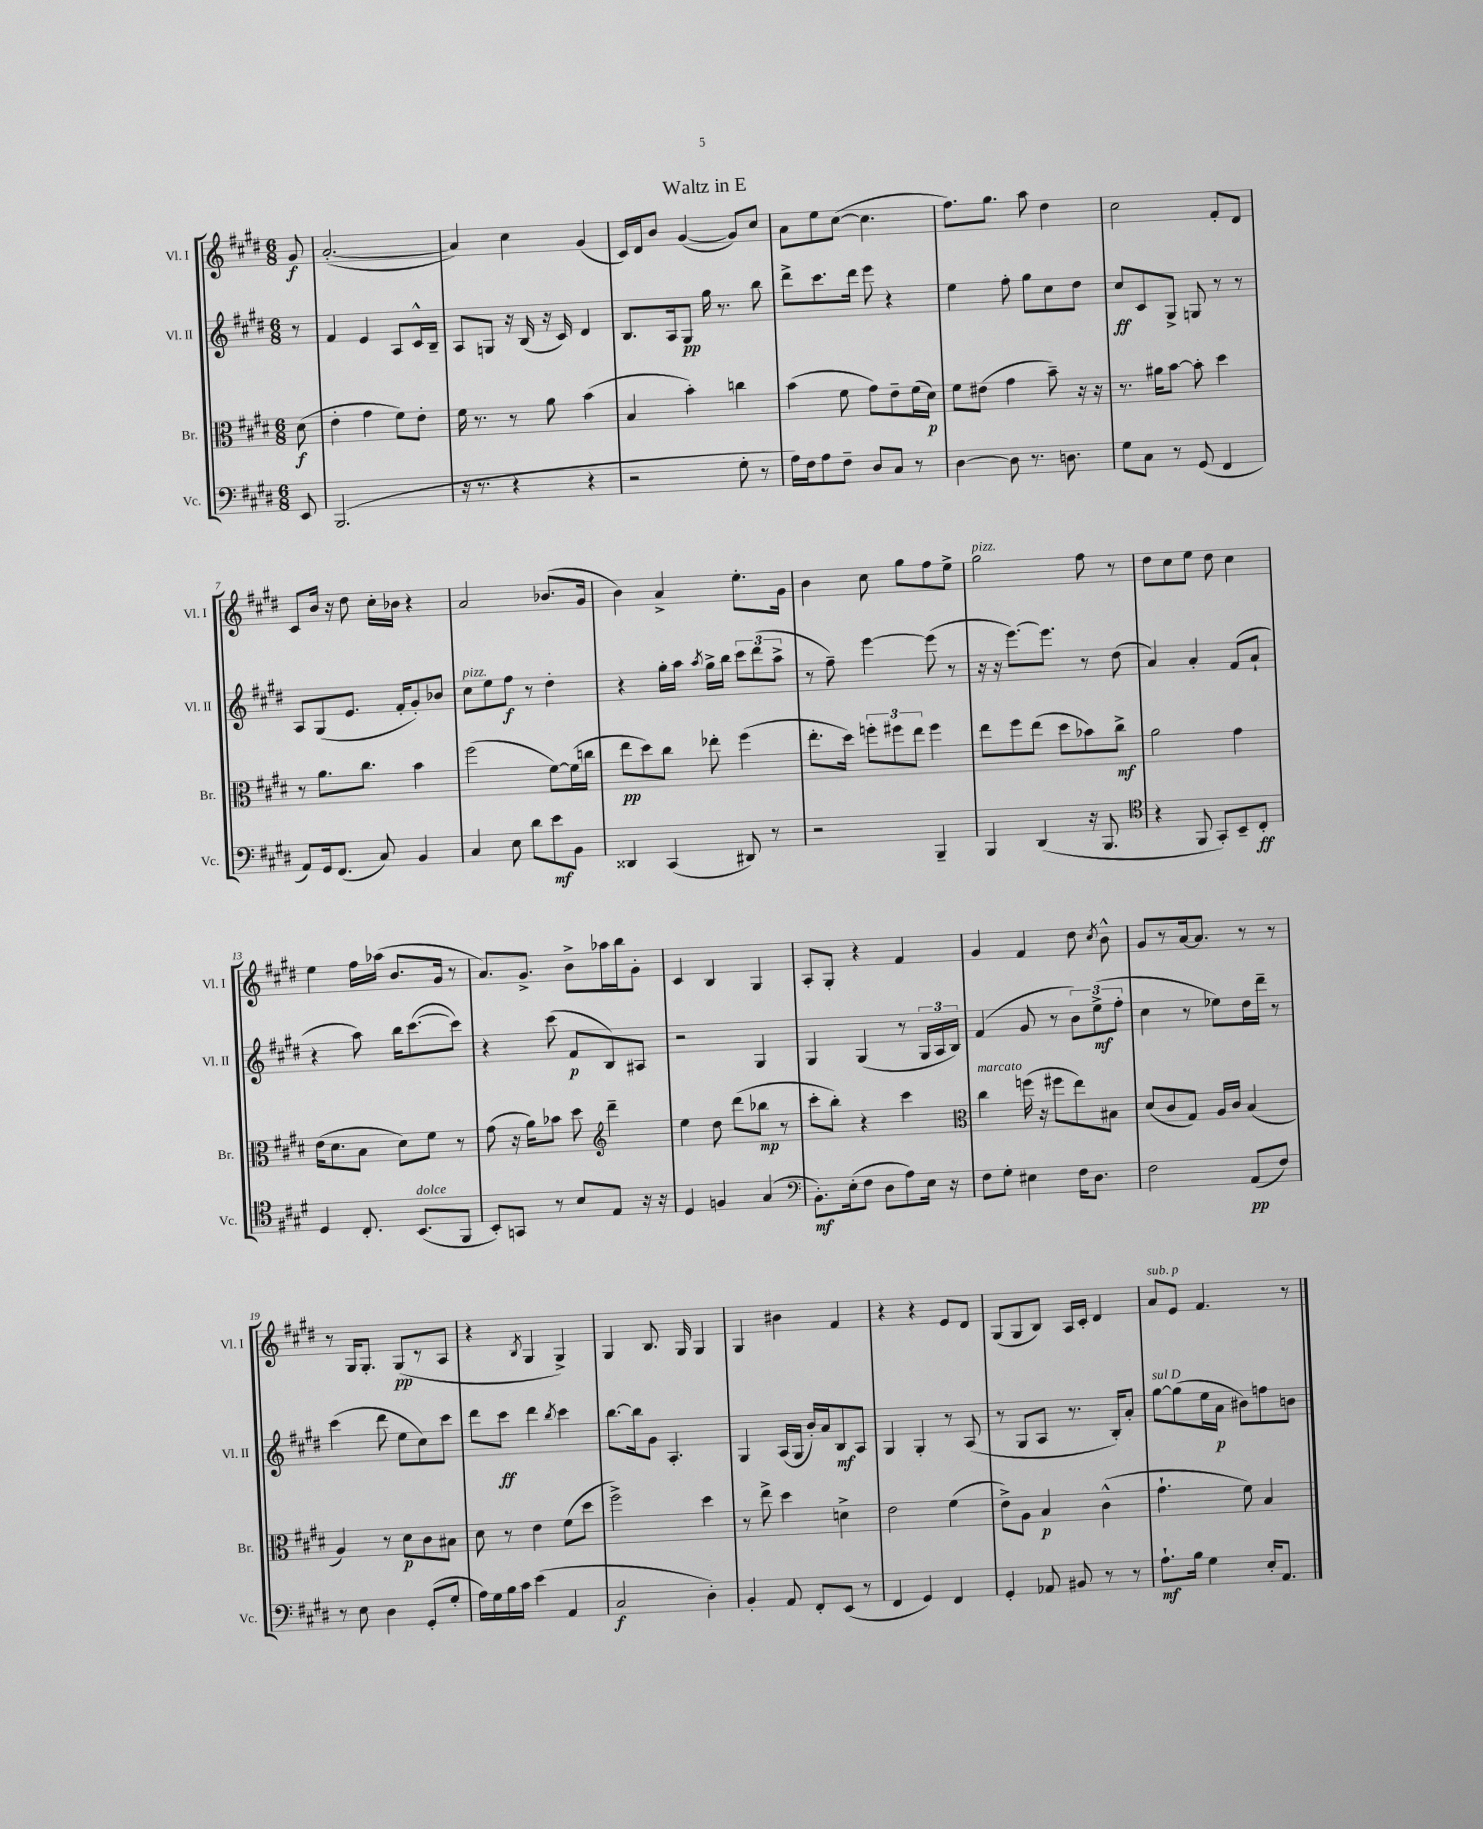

**kern	**kern	**kern	**kern
*staff4	*staff3	*staff2	*staff1
*clefF4	*clefC3	*clefG2	*clefG2
*k[f#c#g#d#]	*k[f#c#g#d#]	*k[f#c#g#d#]	*k[f#c#g#d#]
*M6/8	*M6/8	*M6/8	*M6/8
8EE	(8d#	8r	8g#
=	=	=	=
(2.BBB	4e'	4f#	([2.a'
.	4g#	4e	.
.	8f#)	8A	.
.	8e'	16c#^^	.
.	.	16B~	.
=	=	=	=
16r	16f#	8A	4a])
8.r	8.r	.	.
.	.	8G	.
4r	8r	16r	4cc#
.	.	(16B	.
.	8a	16r	.
.	.	16c#)	.
4r	(4b	4d#	(4g#
=	=	=	=
2r	4B	8.B	16c#)
.	.	.	16d#
.	.	.	8b
.	.	16A	.
.	4b')	8G#	([4g#
.	.	16gg#	.
.	.	8.r	.
8G#'	4cc	.	8g#])
8r	.	8bb	8cc#
=	=	=	=
16A)	(4b	8ddd#^	8a
16F#	.	.	.
8A	.	8.ccc#	8ee
8F#~	8f#	.	([8cc#
.	.	16ddd#	.
8D#	8g#)	8eee	4.cc#]
8C#	8e~	4r	.
8r	(16f#	.	.
.	16d#)	.	.
=	=	=	=
[4D#	8f#	4ee	8.ff#)
.	(8e#	.	.
.	.	.	8.gg#
8D#]	4g#	8ff#'	.
8.r	.	8gg#	8aa
.	8b~)	8cc#	4dd#
8.D	.	.	.
.	16r	8dd#	.
.	16r	.	.
=	=	=	=
8G#	8.r	8cc#	2cc#
8C#	.	8c#	.
.	16a#	.	.
8r	[8b	8G#^	.
(8GG#	8b']	8G	.
4FF#	4dd#	8r	8f#'
.	.	8r	8d#
=	=	=	=
8AA)	8r	8A	8c#
16GG#	8.a	(8G#	16b
(8.FF#	.	.	16r
.	.	8.e	8dd#
.	8.cc#	.	.
8C#)	.	.	16cc#'
.	.	16f#'	16b-
4BB	4b	8g#')	4r
.	.	8b-	.
=	=	=	=
4C#	(2ff#	8cc#	2a
.	.	8ee	.
8E	.	8ff#	.
8d#	.	8r	.
8e	[8f#)	4dd#'	(8.b-
8BB	(16f#]	.	.
.	16cc	.	16g#
=	=	=	=
4DD##	8ee	4r	4b)
.	8dd#)	.	.
(4CC#	8cc#	16gg#'	4a^
.	.	16aa	.
.	.	8qaa	.
.	8ee-'	16gg#^	.
.	.	16bb	.
8DD#)	(4ff#	12ccc#	8.ee'
.	.	(12ddd#	.
8r	.	.	.
.	.	12aa^	.
.	.	.	16g#
=	=	=	=
2r	8.ee'	8r	4b
.	.	8ff#~)	.
.	16dd#)	.	.
.	12ff'	[4eee	8cc#
.	12ff#	.	.
.	.	.	8gg#
.	12ee	.	.
4BBB~	4ff#	(8eee]	8ff#
.	.	8r	8ee^
=	=	=	=
4BBB	8ee	16r	2gg#
.	.	16r	.
.	8ff#	[8.eee)	.
(4DD#	(8ee	.	.
.	.	8.eee]	.
.	8dd#	.	.
16r	8b-)	8r	8ff#
8.BBB	.	.	.
.	8cc#^	(8dd#	8r
=	=	=	=
*clefC4	*	*	*
4r	2a	4a)	8dd#
.	.	.	8cc#
8FF#	.	4a'	8ee
8GG#')	.	.	8dd#
8BB~	4g#	(8f#	4cc#
8C#'	.	8a`	.
=	=	=	=
4D#	(16e	4r	4ee
.	8.d#	.	.
8.C#'	8B	8aa)	16ff#
.	.	.	(16aa-
.	8d#)	16bb	8.b
(8.BB	.	([8.ccc#	.
.	8f#	.	.
.	.	.	16g#
8FF#	8r	8ccc#])	8r
=	=	=	=
8BB')	(8g#	4r	8.a)
8GG	16r	.	.
.	16a)	.	8.g#^
8r	8b-	(8ccc#	.
8B	8dd#	8f#	8b^
*	*clefG2	*	*
8E	4ddd#~	8B)	16aa-
.	.	.	16bb
16r	.	8A#	8g#'
16r	.	.	.
=	=	=	=
4D#	4ee	2r	4c#
4F	8dd#	.	4B
.	(8ddd#	.	.
(4G#	8bb-	4G#	4G#
.	8r	.	.
=	=	=	=
*clefF4	*	*	*
8.BB')	8ccc#'	4G#	8A'
.	8bb')	.	8G#'
(16E'	.	.	.
8F#	4r	(4G#	4r
8D#	.	.	.
8A)	4ccc#	8r	4f#
16E	.	24G#	.
.	.	24A	.
16r	.	.	.
.	.	24B)	.
=	=	=	=
*	*clefC3	*	*
8F#	4cc#	(4f#	4g#
8G#'	.	.	.
4E#	(16ff	8g#	4f#
.	16r	.	.
.	8ff#	8r	.
16F#	8ee)	12b)	8dd#
8.D#	.	.	.
.	.	(12ee^	.
.	.	.	8qcc#
.	8B#	.	8b^^
.	.	12ff#'	.
=	=	=	=
2F#	(8d#	4cc#	8g#
.	8c#	.	8r
.	8G#)	8r	[16a
.	.	.	8.a]
.	16A	8ee-)	.
.	16c#	.	.
(8AA	(4B	16dd#	8r
.	.	16ddd#~	.
8F#)	.	8r	8r
=	=	=	=
8r	4A)	(4ccc#	8r
8E	.	.	16G#
.	.	.	8.G#'
4D#	8r	8ddd#	.
.	8d#	8ee	(8G#
(8GG#'	8c#	8cc#)	8r
8G#'	8B#	8ccc#	8A
=	=	=	=
16A)	8d#	8ddd#	4r
16G#	.	.	.
16B	8r	8ccc#	.
16c#	.	.	.
.	.	.	8qB
(4e	4e	4ddd#	4G#
.	.	8qbb	.
4AA	(8f#	4ccc#	4G#^)
.	8dd#	.	.
=	=	=	=
2C#	2ff#^)	[8.bb	4G#
.	.	16bb]	.
.	.	8g#	8.B
.	.	4.A'	.
.	.	.	16G#
4D#')	4dd#	.	4G#
=	=	=	=
4BB'	8r	4G#	4G#
.	8ee^	.	.
8AA	4dd#	(16A	4b#
.	.	16G#	.
8FF#'	.	16b')	.
.	.	16a	.
(8EE	4d^	8B	4f#
8r	.	8A	.
=	=	=	=
4FF#	2e	4G#	4r
4GG#)	.	4G#'	4r
4FF#	(4f#	8r	8e
.	.	(8A	8d#
=	=	=	=
4GG#'	8e^)	8r	(8G#
.	8A	8G#	8G#
8AA-	4B	8A	8B)
8BB#	.	8.r	16A
.	.	.	16c#'
8r	(4c#^^	.	4d#
.	.	16B')	.
8r	.	8a'	.
=	=	=	=
8.A`	4.g#`	[8gg#	8a
.	.	(8gg#]	8e
16B	.	.	.
4G#	.	16ee	4.f#
.	.	16a	.
.	8f#)	8b#)	.
16E'	4B	8ff	.
8.AA	.	.	.
.	.	8b	8r
==	==	==	==
*-	*-	*-	*-
